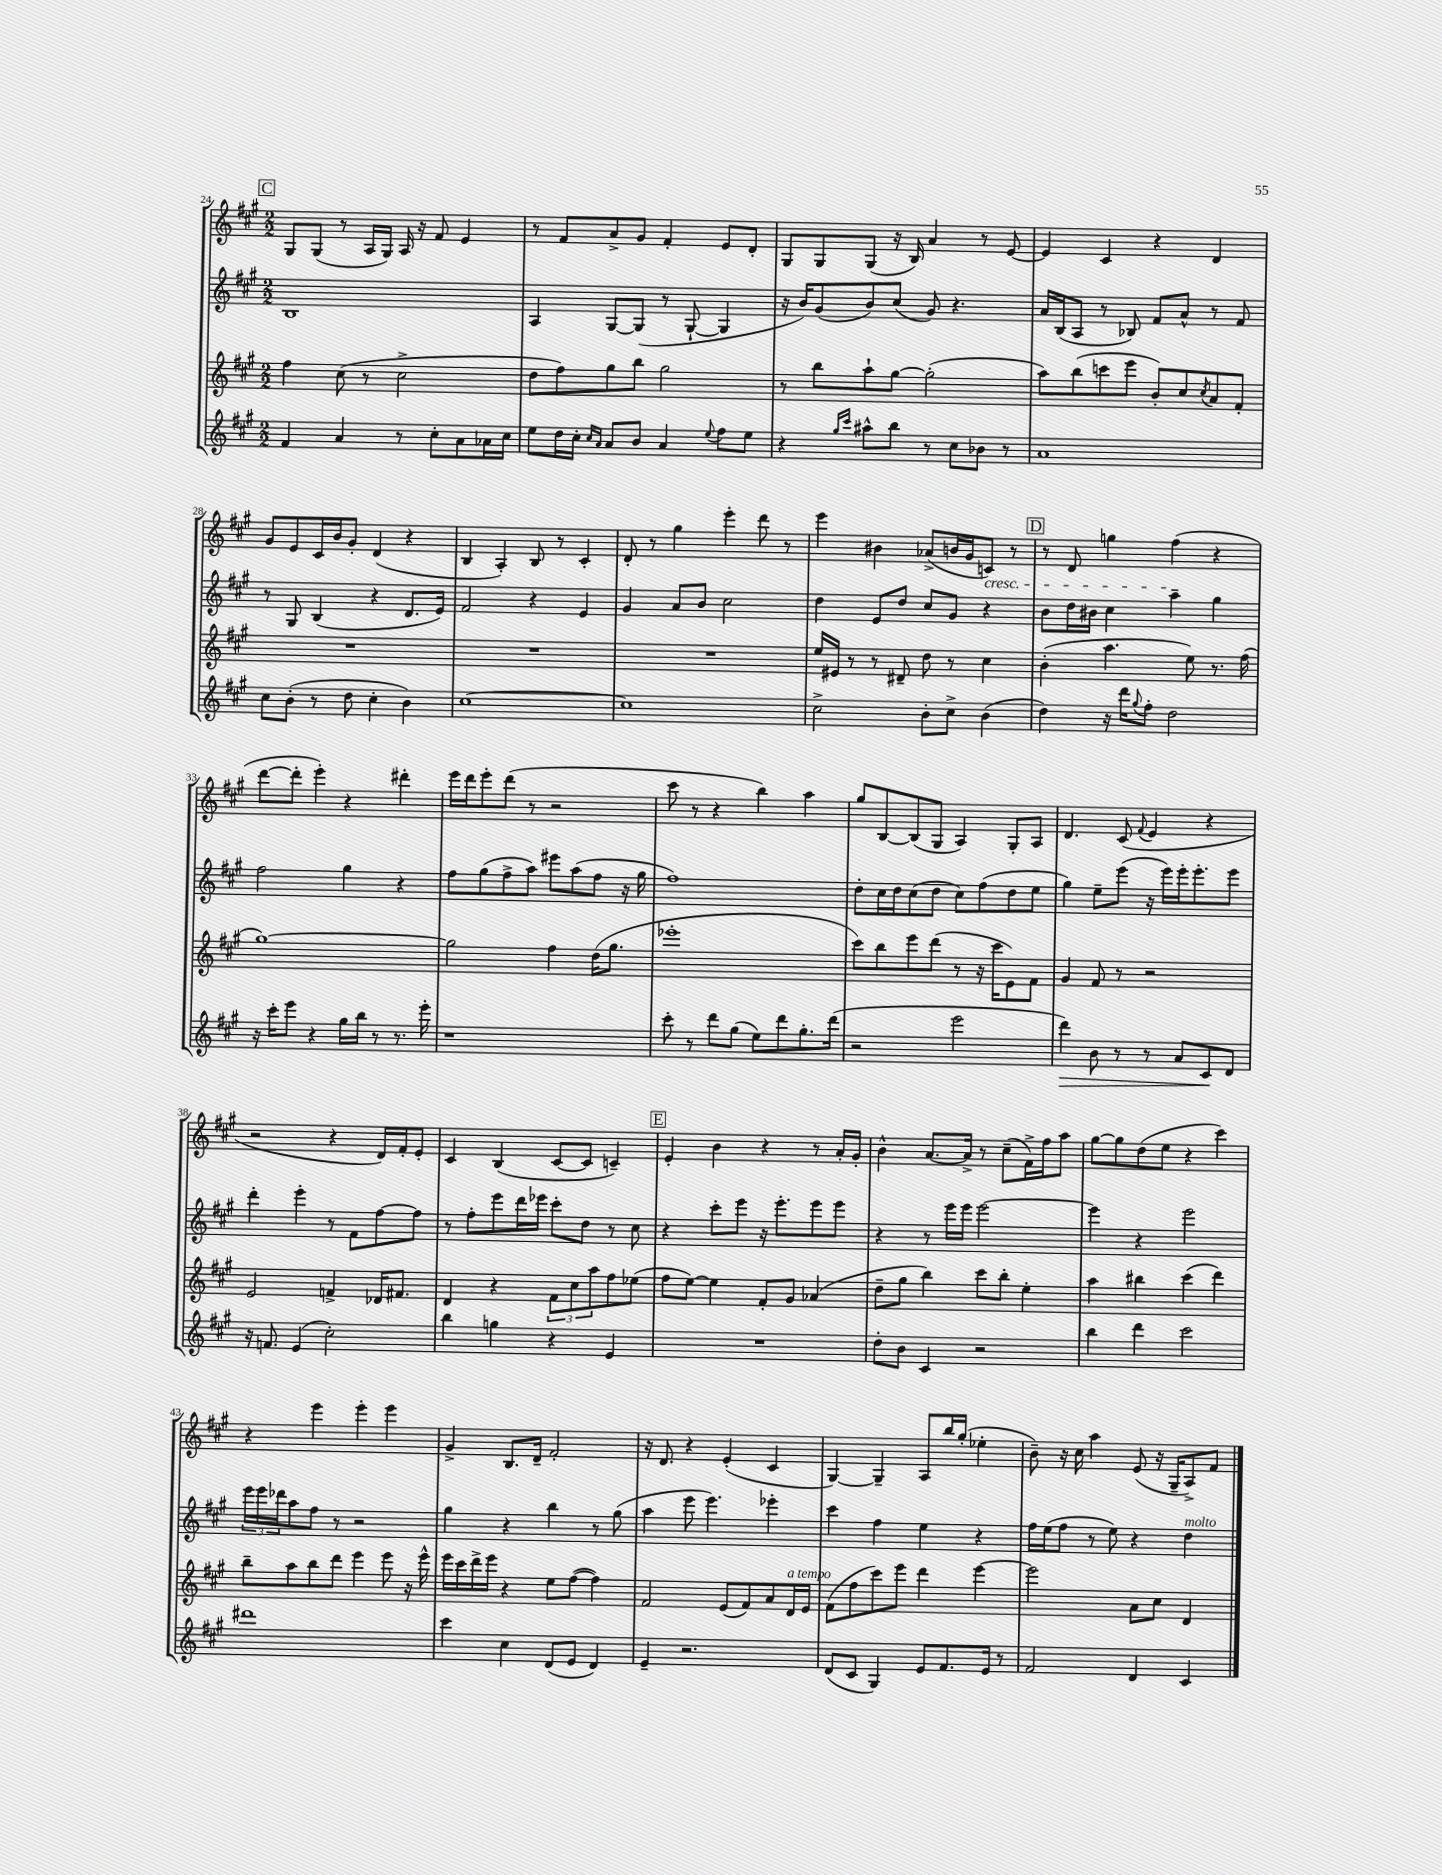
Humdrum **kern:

**kern	**kern	**kern	**kern
*staff4	*staff3	*staff2	*staff1
*clefG2	*clefG2	*clefG2	*clefG2
*k[f#c#g#]	*k[f#c#g#]	*k[f#c#g#]	*k[f#c#g#]
*M2/2	*M2/2	*M2/2	*M2/2
4f#	4ff#	1B	8G#
.	.	.	(8G#
4a	(8cc#	.	8r
.	8r	.	16A
.	.	.	16G#)
8r	2cc#^	.	16A
.	.	.	16r
8cc#'	.	.	8f#
8a	.	.	4e
16a-	.	.	.
16cc#	.	.	.
=	=	=	=
8ee	8dd	4A	8r
16dd	8ff#)	.	8f#
16cc#'	.	.	.
16qqcc#	.	.	.
16qqa	.	.	.
8a	8gg#	[8G#	8a^
8b	8bb	(8G#]	8g#
4a	2gg#	8r	4f#'
.	.	[8G#`	.
8qqee	.	.	.
8ff#	.	4G#]	8e
8ee	.	.	8d'
=	=	=	=
4r	8r	16r	8G#
.	.	16b)	.
.	8bb	(8g#	8G#
16qqgg#	.	.	.
16qqccc#	.	.	.
8aa#^^	8aa`	8b)	(8G#
8bb	[8gg#	(8cc#	16r
.	.	.	16B)
8r	(2gg#']	8g#)	4a
8cc#	.	4.r	.
8b-	.	.	8r
8r	.	.	[8e
=	=	=	=
1a	8aa)	16a	4e]
.	.	(16B	.
.	(8bb	8A	.
.	8ccc	8r	4c#
.	8eee	8B-)	.
.	8b')	8f#	4r
.	8cc#	8a^^	.
.	8qcc#	.	.
.	8a	8r	4d
.	8f#'	8f#	.
=	=	=	=
8cc#	1r	8r	8g#
(8b'	.	8G#	8e
8r	.	(4B	16c#
.	.	.	16b
8dd	.	.	8g#'
4cc#'	.	4r	(4d
4b)	.	8.d	4r
.	.	16e)	.
=	=	=	=
[1cc#	1r	2f#	4B
.	.	.	4A')
.	.	4r	8B
.	.	.	8r
.	.	4e	4c#'
=	=	=	=
1cc#]	1r	4g#	8d'
.	.	.	8r
.	.	8a	4gg#
.	.	8b	.
.	.	2cc#	4eee'
.	.	.	8ddd
.	.	.	8r
=	=	=	=
2cc#^	16ee	4dd	4eee
.	16e#	.	.
.	8r	.	.
.	8r	8e	4b#
.	8d#~	8dd	.
8b'	8dd	8cc#	(8a-^
8cc#^	8r	8g#	16b
.	.	.	16g#
(4b	4cc#	4r	8c)
.	.	.	8r
=	=	=	=
4dd)	(4b'	8b	8r
.	.	16dd	8d
.	.	16b#	.
16r	4.aa	4cc#	4gg
16ddd	.	.	.
8qqgg#	.	.	.
8ff#'	.	.	.
2dd	.	4aa~	(4ff#
.	8ee)	.	.
.	8.r	4gg#	4r
.	(16ff#	.	.
=	=	=	=
16r	[1gg#)	2ff#	[8ddd
16ccc#'	.	.	.
8eee	.	.	8ddd']
4r	.	.	4eee')
16gg#	.	4gg#	4r
16bb	.	.	.
8r	.	.	.
8.r	.	4r	4ddd#'
16eee'	.	.	.
=	=	=	=
1r	2gg#]	8ff#	16eee
.	.	.	16ddd
.	.	(8gg#	8eee'
.	.	8ff#^	(8ddd
.	.	8aa)	8r
.	4ff#	8eee#	2r
.	.	(8aa	.
.	(16dd	8ff#	.
.	8.gg#	.	.
.	.	16r	.
.	.	16gg#	.
=	=	=	=
8ccc#'	1eee-'	1ff#)	8ccc#
8r	.	.	8r
8ddd	.	.	4r
(8gg#	.	.	.
8ee)	.	.	4bb)
8ddd	.	.	.
8.gg#'	.	.	4aa
(16ddd	.	.	.
=	=	=	=
2r	8ccc#)	8dd'	8gg#
.	8bb	16cc#	[8B
.	.	16dd	.
.	8eee	(8cc#	(8B]
.	(8ddd	8dd	8G#
2eee	8r	8cc#)	4A)
.	16r	(8ff#	.
.	16ccc#	.	.
.	8e)	8dd	8G#'
.	8f#	8ee	8A
=	=	=	=
4ddd)	4g#	4gg#)	4.d
8b	8f#	8ee~	.
8r	8r	(8eee	(8c#
.	.	.	8qqf#
8r	2r	16r	4e
.	.	16eee)	.
8a	.	16eee'	.
.	.	8.eee'	.
8c#	.	.	4r
8d	.	8eee	.
=	=	=	=
16r	2e	4ddd'	2r
8.f	.	.	.
(4e	.	4eee'	.
2cc#')	4f^	8r	4r
.	.	8f#	.
.	16d-	[8ff#	16d)
.	8.f#	.	16f#'
.	.	8ff#]	8e'
=	=	=	=
4bb	4d	8r	4c#
.	.	8ff#'	.
4gg	4r	8eee	(4B
.	.	16ddd	.
.	.	16eee-	.
4r	12f#	8ccc#'	[8c#
.	12cc#	.	.
.	.	8dd	8c#]
.	12aa	.	.
4e	8ff#	8r	4c~)
.	(8ee-	8cc#	.
=	=	=	=
1r	8ff#	4r	4e'
.	[8ee)	.	.
.	4ee]	8ccc#'	4b
.	.	8eee	.
.	8f#'	16r	4r
.	.	8.eee'	.
.	8g#	.	.
.	(4a-	8eee	8r
.	.	8eee	16a'
.	.	.	16g#'
=	=	=	=
8dd'	8dd~	4r	4b^^
8b	8gg#	.	.
4c#	4bb)	8r	[8.a
.	.	16eee	.
.	.	16eee	16a^]
2r	8ccc#	[2eee	8r
.	8bb'	.	(8cc#~
.	4ee'	.	16f#^)
.	.	.	16ff#
.	.	.	8aa
=	=	=	=
4bb	4aa	4eee]	[8gg#
.	.	.	8gg#]
4ddd	4bb#	4r	(8dd
.	.	.	8ee
2ccc#	(4ccc#	2eee	4r
.	4ddd)	.	4ccc#)
=	=	=	=
1ddd#	8bb~	24eee	4r
.	.	24eee	.
.	.	24ddd-	.
.	8aa	8aa	.
.	8bb	8ff#	4eee
.	8ddd	8r	.
.	4eee	2r	4eee'
.	8eee	.	4eee
.	16r	.	.
.	16eee^^	.	.
=	=	=	=
4ccc#	16eee	4gg#	4g#^
.	16ccc#	.	.
.	16ddd^	.	.
.	16eee	.	.
4cc#	4r	4r	8.B
.	.	.	16d~
(8d	8ee	4bb	2f#'
8e	([8ff#	.	.
4d)	4ff#])	8r	.
.	.	(8gg#	.
=	=	=	=
4e~	2f#	4aa	16r
.	.	.	8.d
2.r	.	8eee	4r
.	.	4.eee)	.
.	(8e	.	(4e'
.	8f#)	.	.
.	8a	4eee-'	4c#
.	16d	.	.
.	16e	.	.
=	=	=	=
(8d	(8f#	4ccc#	[4G#)
8c#	8ff#	.	.
4G#)	8ccc#)	4ff#	4G#~]
.	8eee	.	.
8e	4ddd	4ee	8A
8.f#	.	.	16bb
.	.	.	(16gg#'
.	[4eee	4r	4ee-'
16e	.	.	.
8r	.	.	.
=	=	=	=
2f#	2eee]	16ff#	8b~)
.	.	(16ee	.
.	.	8ff#	16r
.	.	.	16cc#
.	.	8r	4aa
.	.	8ee)	.
4d	8a	4r	(8e
.	8cc#	.	16r
.	.	.	16G#~
4c#	4d	4dd	8A^)
.	.	.	8f#
==	==	==	==
*-	*-	*-	*-
